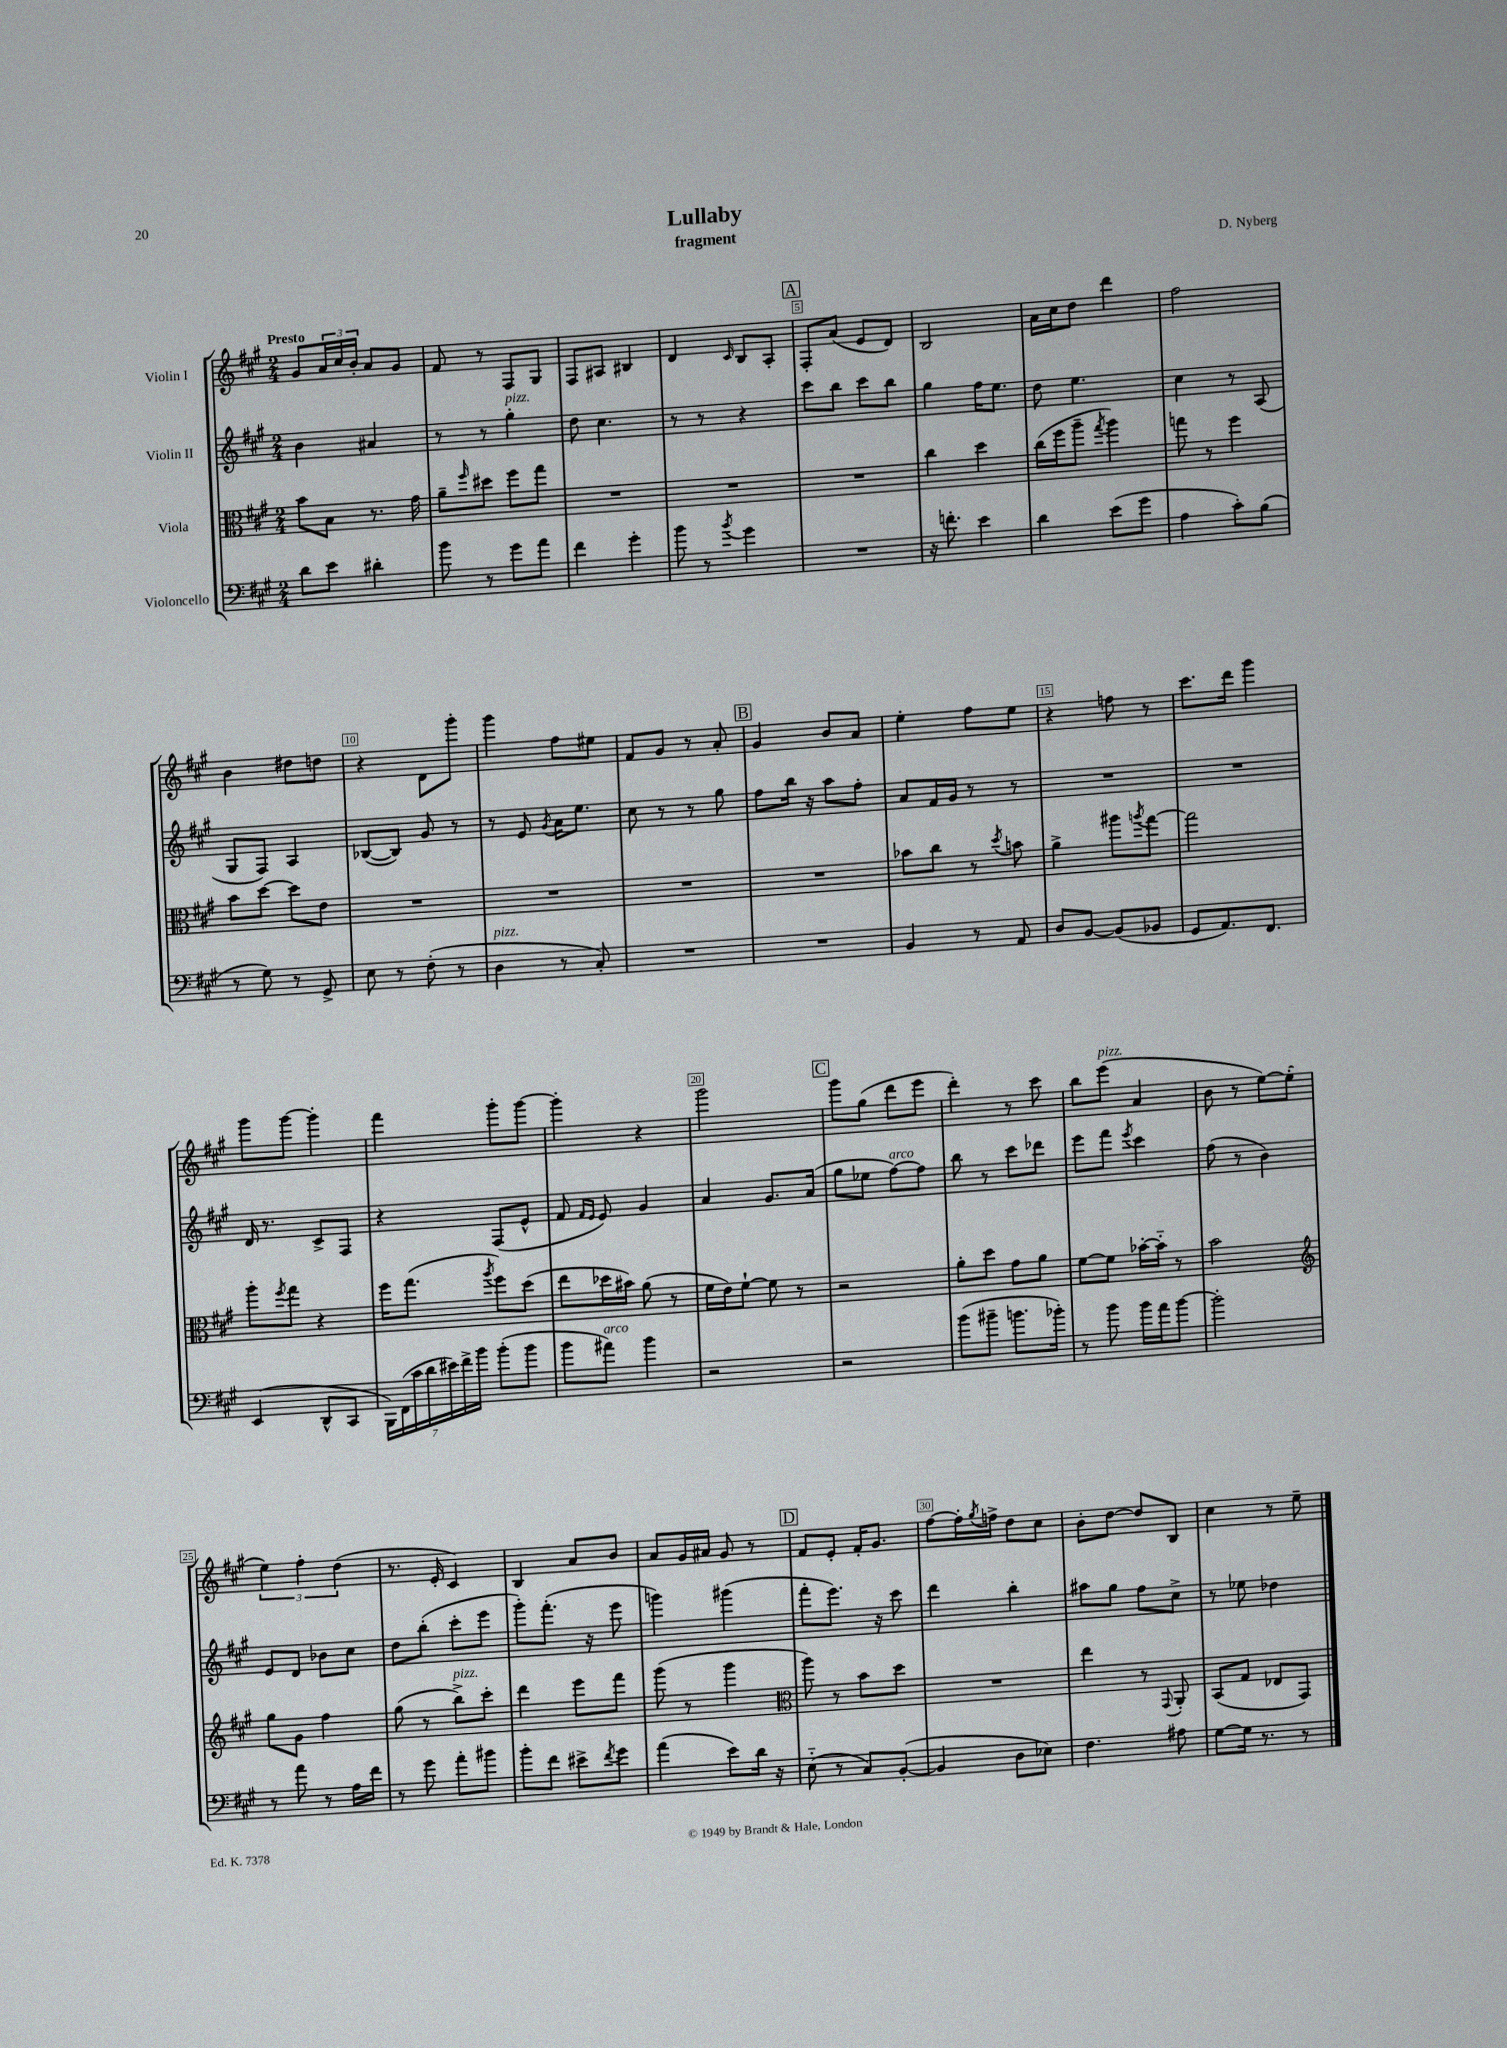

**kern	**kern	**kern	**kern
*staff4	*staff3	*staff2	*staff1
*clefF4	*clefC3	*clefG2	*clefG2
*k[f#c#g#]	*k[f#c#g#]	*k[f#c#g#]	*k[f#c#g#]
*M2/4	*M2/4	*M2/4	*M2/4
8d\L	8b\L	4b\	8g#/L
8e\J	8B\J	.	24a/L
.	.	.	24cc#/
.	.	.	24b'/JJ
4d#'\	8.r	4a#/	8a/L
.	.	.	8g#/J
.	16g#\	.	.
=	=	=	=
8b\	8a~\L	8r	8f#/
.	16qqff#/	.	.
8r	8dd#\J	8r	8r
8g#\L	8ff#\L	4gg#'\	8F#/L
8a\J	8gg#\J	.	8G#/J
=	=	=	=
4f#\	2r	8dd\	8F#/L
.	.	4.cc#\	8A#/J
4g#'\	.	.	4B#/
=	=	=	=
8b\	2r	8r	4d/
8r	.	8r	.
8qb/	.	.	16qqc#/
4g#\	.	4r	8B/L
.	.	.	8A'/J
=	=	=	=
2r	2r	8ccc#\L	8F#'/L
.	.	8bb\J	(8a/J
.	.	8ccc#\L	8e/L
.	.	8bb\J	8d/J)
=	=	=	=
16r	4cc#\	4gg#\	2B/
8.f'\	.	.	.
4e\	4dd\	16ff#\LK	.
.	.	8.ee\J	.
=	=	=	=
4d\	(16cc#\LL	8dd\	16a\LL
.	16ff#\J	.	16cc#\J
.	8aa~\J	4.ee\	8dd\J
.	8qgg#/	.	.
(8e\L	4aa\)	.	4ddd\
8g#\J	.	.	.
=	=	=	=
4A\	8gg\	4cc#\	2ff#\
.	8r	.	.
8c#'\L)	4ff#\	8r	.
(8B\J	.	(8A/	.
=	=	=	=
8r	8b\L	8G#/L	4b\
8G#\)	[8dd\J	8F#/J)	.
8r	8dd\]L	4A/	8dd#\L
8GG#^/	8e\J	.	8dd\J
=	=	=	=
8E\	2r	([8B-/L	4r
8r	.	8B-/]J)	.
(8F#'\	.	8g#/	8d\L
8r	.	8r	8ggg#'\J
=	=	=	=
4D\	2r	8r	4ggg#\
.	.	8e/	.
.	.	8qg#/	.
8r	.	16a\LK	8ff#\L
.	.	8.ee\J	.
8C#'/)	.	.	8ee#\J
=	=	=	=
2r	2r	8cc#\	8f#/L
.	.	8r	8g#/J
.	.	8r	8r
.	.	8gg#\	8a'/
=	=	=	=
2r	2r	8ff#\L	4g#/
.	.	16bb\Jk	.
.	.	16r	.
.	.	8aa\L	8b/L
.	.	8ff#'\J	8a/J
=	=	=	=
4BB/	8b-\L	8a/L	4ee'\
.	8cc#\J	16f#/L	.
.	.	16g#/JJ	.
8r	8r	8r	8ff#\L
.	8qdd/	.	.
8AA/	8b\	8r	8ee\J
=	=	=	=
8D/L	4a^\	2r	4r
[8BB/J	.	.	.
(8BB/]L	8aa#\L	.	8ff\
.	8qaa/	.	.
8BB-/J	[8gg#\J	.	8r
=	=	=	=
8GG#/L	2gg#\]	2r	8.ccc#\L
8.AA/)	.	.	.
.	.	.	16ddd\Jk
.	.	.	4ggg#\
8.FF#/J	.	.	.
=	=	=	=
(4EE/	8aa'\L	16d/	8ggg#\L
.	.	8.r	.
.	8qff#/	.	.
.	8gg#\J	.	[8ggg#\J
8DD^^/L	4r	8c#^/L	4ggg#'\]
8CC#/J	.	8F#/J	.
=	=	=	=
28BBB\LL)	16ff#\LK	4r	4fff#\
(28FF#\	.	.	.
.	(8.gg#\J	.	.
28c#\	.	.	.
28d\	.	.	.
28e#\)	.	.	.
28f#^\	.	.	.
28b\JJ	.	.	.
.	8qaa/	.	.
(8b'\L	8ff#\L)	(8F#/L	8ggg#'\L
8b\J	(8dd\J	8e^^/J	[8ggg#\J
=	=	=	=
8b\L	8ee\L	8f#/	4ggg#'\]
.	.	16qqf#/LL	.
.	.	16qqe/JJ	.
8a#\J)	16dd-\L	8e/)	.
.	16b#\JJ)	.	.
4b\	(8a\	4g#/	4r
.	8r	.	.
=	=	=	=
2r	16f#\LL	4a/	2ggg#\
.	16e\J)	.	.
.	[8f#`\J	.	.
.	8f#\]	8.g#/L	.
.	8r	.	.
.	.	(16a/Jk	.
=	=	=	=
2r	2r	8gg#\L	8ggg#\L
.	.	8ee-\J	(8gg#\J
.	.	[8ff#\L)	8ddd\L
.	.	8ff#\]J	8eee\J
=	=	=	=
(8b\L	8a'\L	8bb\	4ddd'\)
8b#~\J	8dd\J	8r	.
8.b\L	8g#\L	8ccc#\L	8r
.	8a\J	8ddd-\J	8ccc#\
16b-'\Jk)	.	.	.
=	=	=	=
8r	[8f#\L	8eee\L	8bb\L
8b\	8f#\]J	8fff#\J	(8eee\J
.	.	8qeee/	.
16b\LL	[16b-'\LL	4ccc#\	4a/
16a\J	16b-'~\]JJ	.	.
[8b\J	8r	.	.
=	=	=	=
2b'\]	2b\	(8ff#\	8b\
.	.	8r	8r
.	.	4b\)	[8ee\L)
.	.	.	(8ee'\]J
=	=	=	=
*	*clefG2	*	*
8r	8gg#\L	8e/L	6ee\)
8a\	8g#\J	8d/J	.
.	.	.	6ff#'\
8r	4ff#\	8b-\L	.
.	.	.	(6dd\
16A\LL	.	8cc#\J	.
16f#\JJ	.	.	.
=	=	=	=
8r	(8gg#\	8dd\L	8.r
8g#\	8r	(8bb'\J	.
.	.	.	16e'/
8a'\L	8bb^\L)	8ccc#'\L	4c#/)
8b#\J	8ccc#'\J	8eee\J	.
=	=	=	=
8b'\L	4ddd\	8ggg#'\L)	4B/
8f#\J	.	(8.fff#'\J	.
8e#^\L	8eee\L	.	8a/L
.	.	16r	.
8qf#/	.	.	.
8g#\J	8fff#\J	8eee\	8b/J
=	=	=	=
(4a\	(8ggg#\	4ggg\)	8a/L
.	8r	.	16g#/L
.	.	.	16a#/JJ
8e\L)	4ggg#\	(4ggg#\	8g#/
16d\Jk	.	.	8r
16r	.	.	.
=	=	=	=
*	*clefC3	*	*
(8E'~\	8aa\)	8fff#'\L	8f#/L
8r	8r	8.eee\J)	8e'/J
8C#/L)	8b\L	.	16f#'/LK
.	.	16r	8.g#/J
([8BB'/J	8dd\J	8ccc#\	.
=	=	=	=
4BB/]	2r	4ddd\	[8ff#\L
.	.	.	16ff#'\]L
.	.	.	8qgg#/
.	.	.	16ff^\JJ
8D\L	.	4bb'\	8dd\L
8E-\J)	.	.	8cc#\J
=	=	=	=
4.F#\	4ee\	8aa#\L	8b'\L
.	.	8gg#\J	[8dd\J
.	8r	8ff#\L	8dd/]L
.	8qqGG#/	.	.
8A#\	8AA'/	8cc#^\J	8B/J
=	=	=	=
[8G#\L	(8BB/L	8r	4cc#\
16G#\]Jk	8G#/J	8ee-\	.
8.r	.	.	.
.	8E-/L	4dd-\	8r
8r	8GG#/J)	.	8ee~\
==	==	==	==
*-	*-	*-	*-
